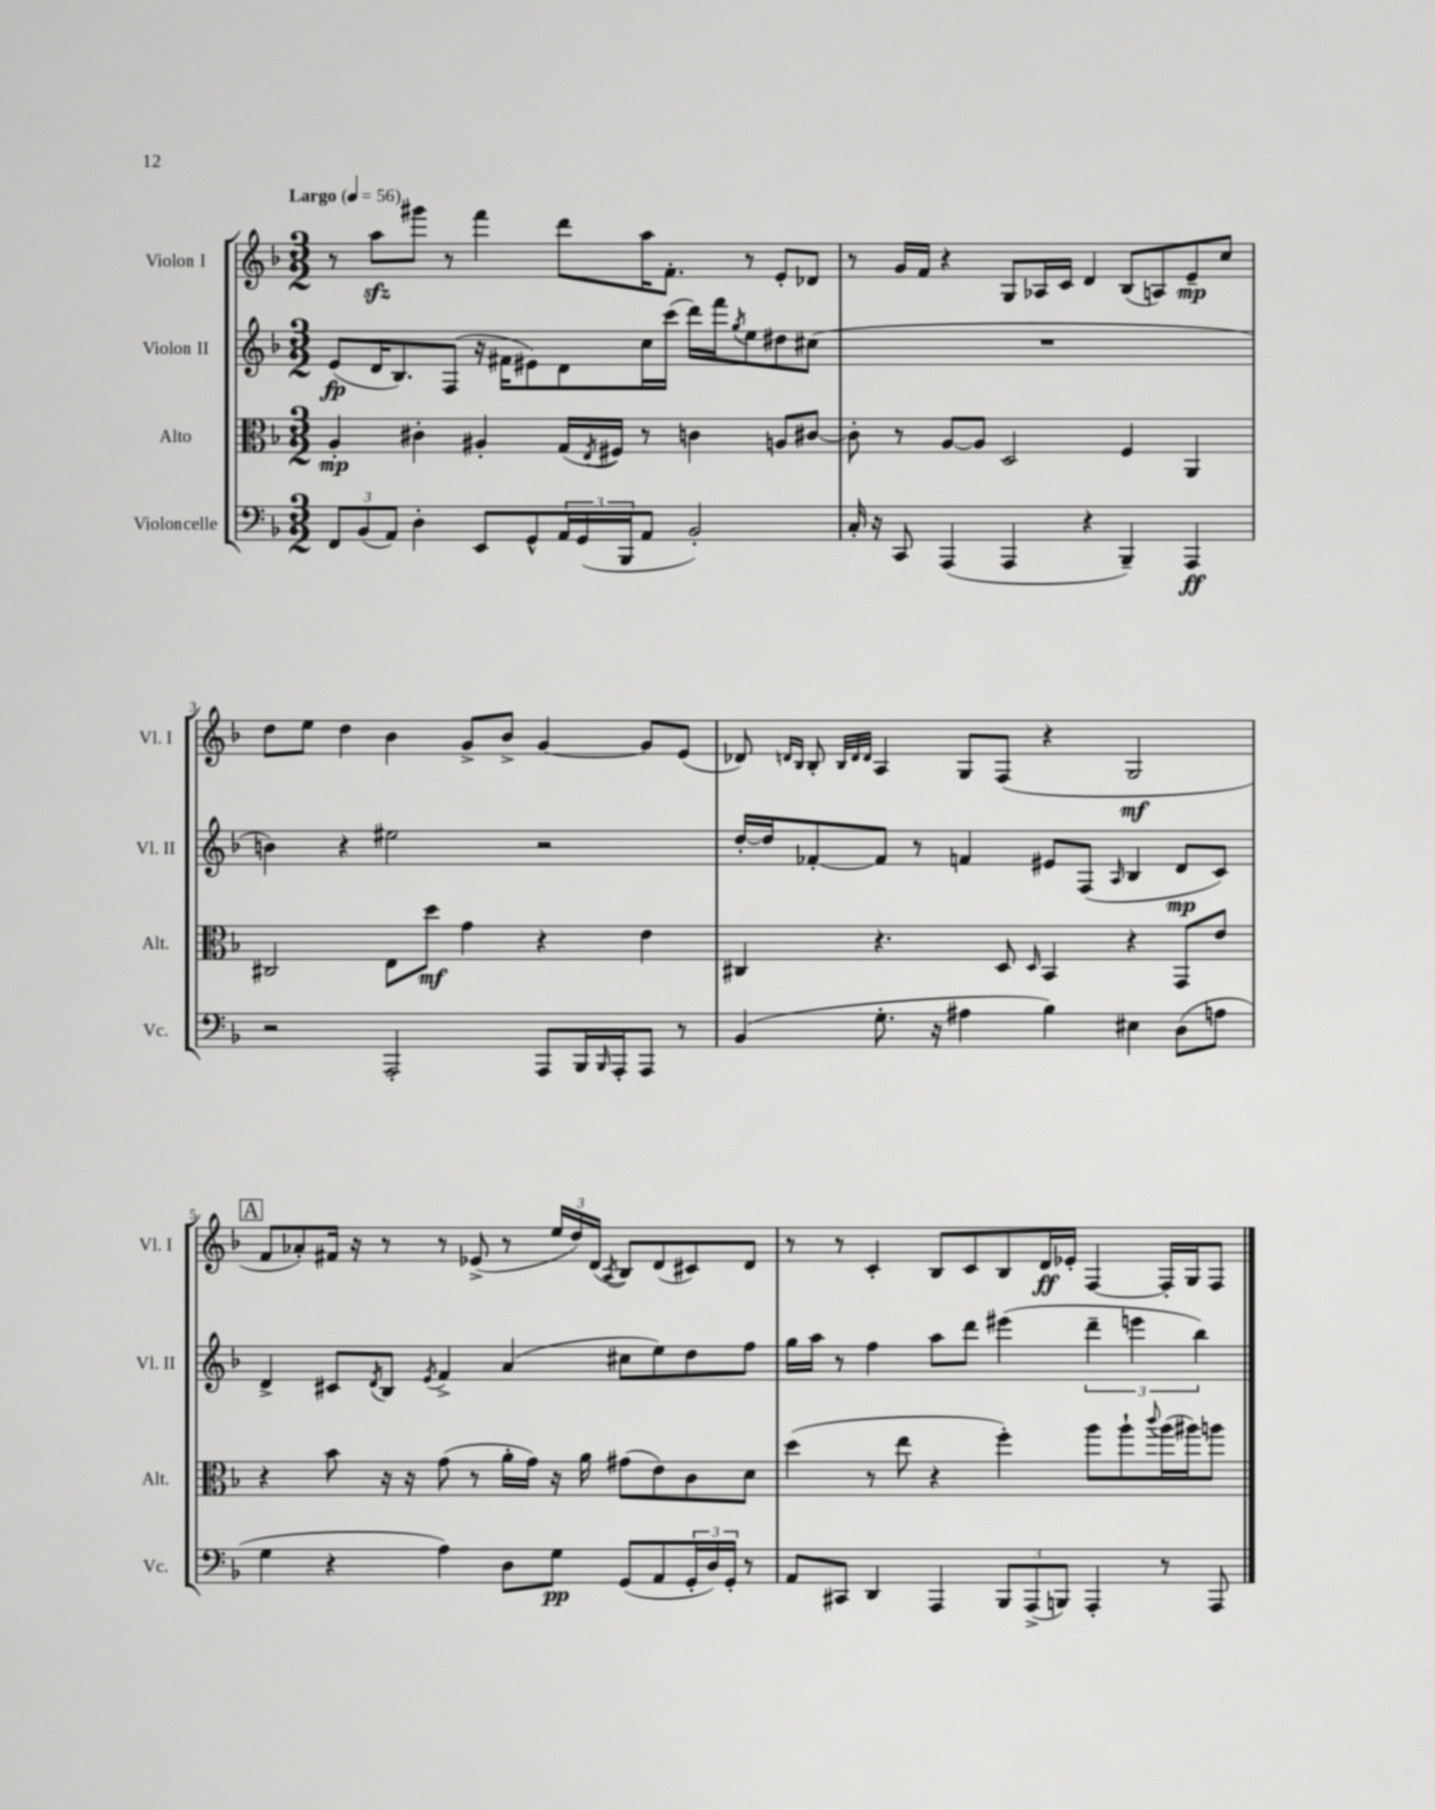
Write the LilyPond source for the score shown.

<<
\new StaffGroup <<
\new Staff = "s0" \with { instrumentName = "Violon I" shortInstrumentName = "Vl. I" } {
    \clef treble \key f \major \numericTimeSignature \time 3/2 \tempo "Largo" 4 = 56
    r8 a''8\sfz gis'''8 r8 f'''4 d'''8 a''16 f'8.-. r8 e'8-. des'8 |
    r8 g'16 f'16 r4 g8 aes16 c'16 d'4 bes8( a8) e'8--\mp c''8 |
    d''8 e''8 d''4 bes'4 g'8-> bes'8-> g'4~ g'8 e'8( |
    des'8) \grace { d'16 bes16 } bes8-. \grace { bes32 d'32 d'32 } a4 g8 f8( r4 g2\mf |
    \mark \markup { \box "A" } f'8 aes'8-.) fis'16 r16 r8 r8 ees'8->( r8 \tuplet 3/2 { e''16 d''16) d'16( } \acciaccatura { a8 } bes8) d'8( cis'8) d'8 |
    r8 r8 c'4-. bes8 c'8 bes8 d'16\ff ees'16-. f4~ f16-. g16 f8 \bar "|." |
}
\new Staff = "s1" \with { instrumentName = "Violon II" shortInstrumentName = "Vl. II" } {
    \clef treble \key f \major \numericTimeSignature \time 3/2
    e'8\fp( d'16 bes8.) f8( r16 fis'16 eis'8) d'8 c''16 c'''16( d'''16) f'''16 \acciaccatura { g''8 } e''8 dis''8 cis''8( |
    R1. |
    b'4) r4 eis''2 r2 |
    d''16~-. d''16 fes'8~-. fes'8 r8 f'4 eis'8 f8( \grace { a16 } bes4 d'8\mp c'8) |
    \mark \markup { \box "A" } d'4-> cis'8 \acciaccatura { d'8 } bes8 \acciaccatura { e'8 } f'4-> a'4( cis''8 e''8) d''8 f''8 |
    g''16 a''16 r8 f''4 a''8 d'''8 eis'''4( \tuplet 3/2 { d'''4-- e'''4 bes''4) } \bar "|." |
}
\new Staff = "s2" \with { instrumentName = "Alto" shortInstrumentName = "Alt." } {
    \clef alto \key f \major \numericTimeSignature \time 3/2
    a4-.\mp cis'4-. ais4-. g16( \acciaccatura { e8 } fis16) r8 c'4 a8 cis'8~ |
    cis'8-. r8 a8~ a8 d2 f4 a,4 |
    cis2 e8 d''8\mf g'4 r4 e'4 |
    cis4 r4. d8 \grace { d16 } bes,4 r4 g,8 e'8 |
    \mark \markup { \box "A" } r4 bes'8 r16 r16 g'8( r8 a'16-. g'16) r16 a'16 gis'8( e'8) c'8 d'8 |
    d''4( r8 e''8 r4 f''4-.) a''8 a''8-! \appoggiatura { c'''8 } a''16( ais''16) a''8 \bar "|." |
}
\new Staff = "s3" \with { instrumentName = "Violoncelle" shortInstrumentName = "Vc." } {
    \clef bass \key f \major \numericTimeSignature \time 3/2
    \tuplet 3/2 { f,8 bes,8( a,8) } d4-. e,8 g,8-^ \tuplet 3/2 { a,16 g,16( bes,,16 } a,8 bes,2-.) |
    c16-. r16 c,8 a,,4( a,,4 r4 bes,,4--) a,,4\ff |
    r2 a,,2-. a,,8 bes,,16 \grace { bes,,16 } a,,16-. a,,8 r8 |
    bes,4( g8.-. r16 ais4 bes4) eis4 d8( a8 |
    \mark \markup { \box "A" } g4 r4 a4) d8 g8\pp g,8( a,8 \tuplet 3/2 { g,16-. d16) g,16-. } r8 |
    a,8 cis,8 d,4 a,,4 \tuplet 3/2 { bes,,8 a,,8->( b,,8) } a,,4-. r8 a,,8 \bar "|." |
}
>>
>>
